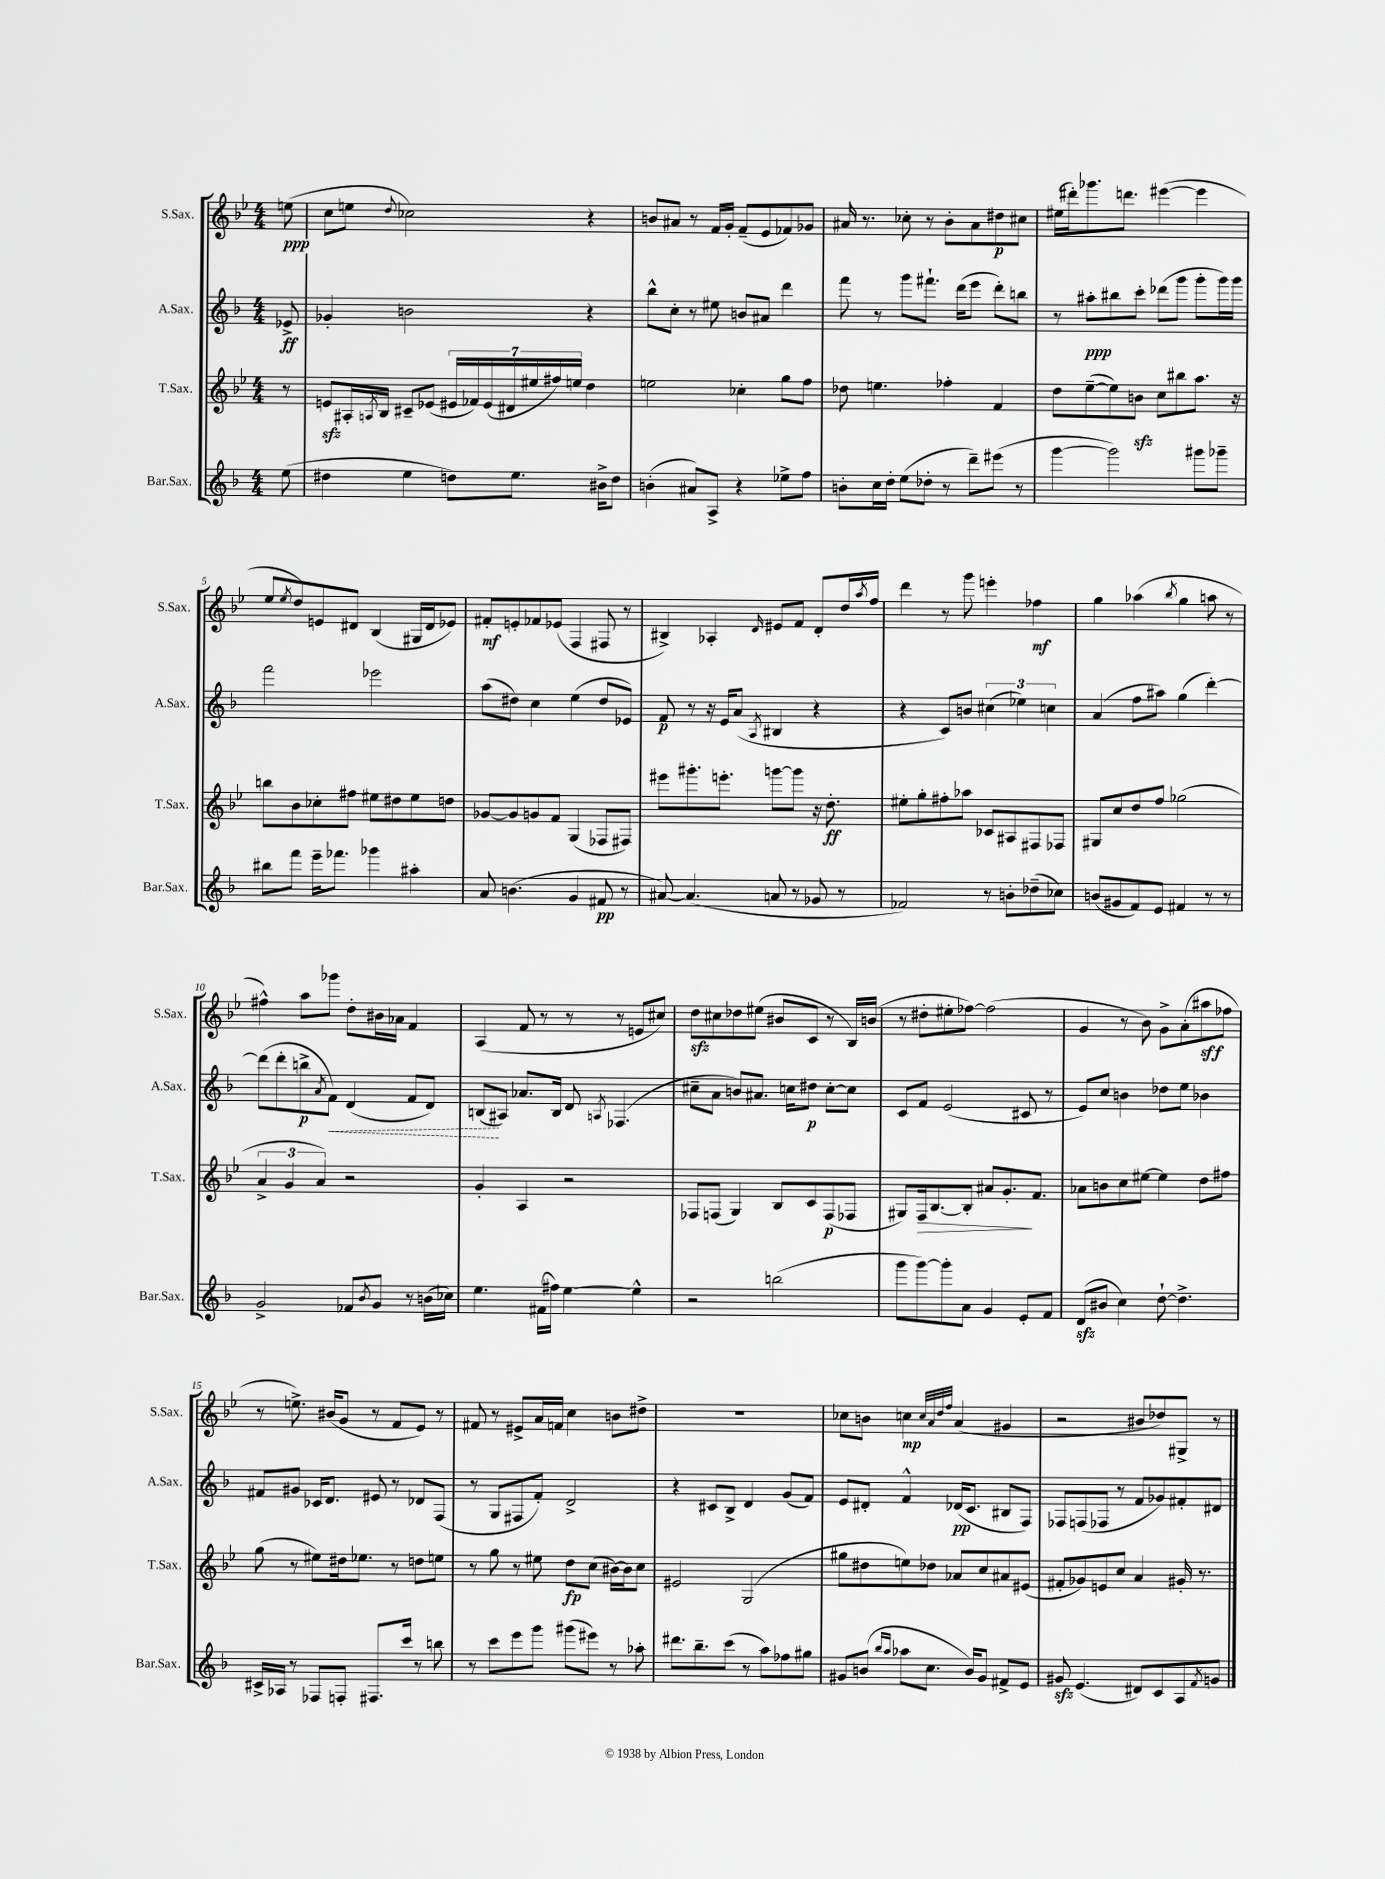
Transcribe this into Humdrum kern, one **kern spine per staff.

**kern	**dynam	**kern	**dynam	**kern	**dynam	**kern	**dynam
*part4	*part4	*part3	*part3	*part2	*part2	*part1	*part1
*staff4	*staff4	*staff3	*staff3	*staff2	*staff2	*staff1	*staff1
*I"Bar.Sax.	*	*I"T.Sax.	*	*I"A.Sax.	*	*I"S.Sax.	*
*I'Bar.Sax.	*	*I'T.Sax.	*	*I'A.Sax.	*	*I'S.Sax.	*
*clefG2	*	*clefG2	*	*clefG2	*	*clefG2	*
*k[b-]	*	*k[b-e-]	*	*k[b-]	*	*k[b-e-]	*
*M4/4	*	*M4/4	*	*M4/4	*	*M4/4	*
=	=	=	=	=	=	=	=
(8ee\	.	8r	.	8e-X^/	ff	(8een\	ppp
=1	=1	=1	=1	=1	=1	=1	=1
4dd#X\	.	8enzz/L	.	4g-X'/	.	8cc\L	.
.	.	16A#X'/L	.	.	.	8een\J	.
.	.	8qAn/	.	.	.	.	.
.	.	16B-/JJ	.	.	.	.	.
.	.	.	.	.	.	8qqdd/	.
4ee\	.	8c#X~/L	.	2bn\	.	2cc-X\)	.
.	.	(8e-X/J	.	.	.	.	.
8ddn\L)	.	28e#X/LL	.	.	.	.	.
.	.	28f-X/)	.	.	.	.	.
.	.	(28e#/	.	.	.	.	.
.	.	28d#X/	.	.	.	.	.
8.ee\J	.	.	.	.	.	.	.
.	.	28ee#X/	.	.	.	.	.
.	.	28ff#X/)	.	.	.	.	.
.	.	28een/JJ	.	.	.	.	.
.	.	4dd\	.	4r	.	4r	.
16b#X^\KL	.	.	.	.	.	.	.
8dd\J	.	.	.	.	.	.	.
=2	=2	=2	=2	=2	=2	=2	=2
(4bn'\	.	2een\	.	8bb-^^\L	.	8bn/L	.
.	.	.	.	8cc'\J	.	8a#X/J	.
8a#X/L)	.	.	.	8r	.	8r	.
8A^/J	.	.	.	8ee#X\	.	16f/LL	.
.	.	.	.	.	.	16g'/JJ	.
4r	.	4cc-X'\	.	8bn/L	.	(8f~/L	.
.	.	.	.	8a#X/J	.	8e-/	.
8ee-X^\L	.	8gg\L	.	4ddd\	.	8f-X/)	.
8ff\J	.	8ff\J	.	.	.	8g-X/J	.
=3	=3	=3	=3	=3	=3	=3	=3
8bn'\L	.	8dd-X\	.	8fff\	.	16a#X/	.
.	.	.	.	.	.	8.r	.
16cc\L	.	4.een\	.	8r	.	.	.
16dd'\JJ	.	.	.	.	.	.	.
(8ee\L	.	.	.	8ggg\L	.	8cc-X'\	.
8dd-X'\J	.	.	.	8.fff#X`\J	.	8r	.
8r	.	4ff-X'\	.	.	.	8b-'\L	.
.	.	.	.	(16ddd\KL	.	.	.
8ddd~\L)	.	.	.	8eee\J	.	8a#\	.
(8eee#X\J	.	4f/	.	8ddd'\L)	.	8dd#X\	p
8r	.	.	.	8bbn\J	.	8cc#X\J	.
=4	=4	=4	=4	=4	=4	=4	=4
[4ggg\	.	8dd\L	.	8r	.	(16ee#X\LL	.
.	.	.	.	.	.	16ddd#X'\J)	.
.	.	([8ee-~\	.	8aa#X'\L	ppp	8.ggg-X\	.
2ggg\])	.	8ee-\])	.	8bb#X\	.	.	.
.	.	.	.	.	.	8.dddn\J	.
.	.	8bnzz\J	.	8ccc'\J	.	.	.
.	.	8cc\L	.	(8ddd-X\L	.	([4eee#X\	.
.	.	8bb#X\	.	8ggg\J	.	.	.
8ggg#X\L	.	8.aa\J	.	8ggg'\L	.	4eee#\]	.
8ggg-X~\J	.	.	.	16ggg\L)	.	.	.
.	.	16r	.	16ggg\JJ	.	.	.
!!LO:LB:g=z
=5	=5	=5	=5	=5	=5	=5	=5
8bb#X\L	.	8bbn\L	.	2fff\	.	8ee-/L	.
.	.	.	.	.	.	8qee-/	.
8fff\J	.	8b-\	.	.	.	8dd/)	.
16eee~\KL	.	8cc-X'\	.	.	.	8en/	.
8.fff-X\J	.	.	.	.	.	.	.
.	.	8ff#X\J	.	.	.	8d#X/J	.
4ggg-X\	.	8ee#X\L	.	2eee-X\	.	(4B-/	.
.	.	8dd#X\	.	.	.	.	.
4aa#X'\	.	8ee#\	.	.	.	16G#X/LL	.
.	.	.	.	.	.	16d#/J	.
.	.	8ddn\J	.	.	.	8e-X/J)	.
=6	=6	=6	=6	=6	=6	=6	=6
8a/	.	[8g-X/L	.	(8aa\L	.	8f#X'/L	mf
(4.bn\	.	8g-/]	.	8dd#X\J)	.	8en'/	.
.	.	8gn/	.	4cc\	.	8f-X/	.
.	.	8f/J	.	.	.	(8e-X/J	.
4g/	.	(4G/	.	(4ee\	.	4F/	.
8f#X/	pp	8F-X/L	.	8dd#/L	.	8F#X/	.
8r	.	8F#X/J)	.	8e-X/J)	.	8r	.
=7	=7	=7	=7	=7	=7	=7	=7
[8a#X/)	.	8eee#X\L	.	8f/	p	4B#X^/)	.
(4.a#/]	.	8.ggg#X'\	.	8r	.	.	.
.	.	.	.	16r	.	4A-X'/	.
.	.	8.eeen'\J	.	16e/KL	.	.	.
.	.	.	.	(8a/J	.	.	.
.	.	.	.	8qA/	.	16qqd/	.
8an/	.	[8gggn\L	.	4B#X/	.	8e#X/L	.
8r	.	8ggg\J]	.	.	.	8f/J	.
8g-X/	.	16r	.	4r	.	8d'/L	.
.	.	8.dd'\	ff	.	.	.	.
8r	.	.	.	.	.	16dd/L	.
.	.	.	.	.	.	8qaa/	.
.	.	.	.	.	.	16ff/JJ	.
=8	=8	=8	=8	=8	=8	=8	=8
2f-X/)	.	8ee#X'\L	.	4r	.	4ddd\	.
.	.	8gg'\	.	.	.	.	.
.	.	8ff#X'\	.	8c/L)	.	8r	.
.	.	8aa-X\J	.	8bn/J	.	8ggg\	.
8r	.	8c-X/L	.	(6cc#X\	.	4eeen'\	.
8bn'\L	.	8A#X/	.	.	.	.	.
.	.	.	.	6ee-X\)	.	.	.
(8dd-X~\	.	8F#X/	.	.	.	4ff-X\	mf
.	.	.	.	6ccn\	.	.	.
8cc-X\J)	.	8F-X/J	.	.	.	.	.
=9	=9	=9	=9	=9	=9	=9	=9
(8bn/L	.	8G#X/L	.	(4a/	.	4gg\	.
8g#X/	.	8cc/	.	.	.	.	.
8f/)	.	8dd/	.	8ff\L	.	(4aa-X\	.
8e/J	.	8ff/J	.	8aa#X\J)	.	.	.
.	.	.	.	.	.	8qbb-/	.
4f#X/	.	(2gg-X\	.	(4gg\	.	4gg\	.
8r	.	.	.	[4ddd'\)	.	8aan\	.
8r	.	.	.	.	.	8r	.
!!LO:LB:g=z
=10	=10	=10	=10	=10	=10	=10	=10
2g^/	.	6a^/	.	(8ddd\L]	.	4ff#X^^\)	.
.	.	.	.	8ddd'\	.	.	.
.	.	6g/	.	.	.	.	.
.	.	.	.	8bbn^\	p	8aa\L	.
.	.	6a/)	.	.	.	.	.
.	.	.	.	8qa/	.	.	.
!	!	!	!	!	!LO:HP:b	!	!
.	.	.	.	8f\J)	<	8ggg-X\J	.
8f-X/L	.	2r	.	(4d/	.	8dd'\L	.
8qb-/	.	.	.	.	.	.	.
8g/J	.	.	.	.	.	16b#X\L	.
.	.	.	.	.	.	16a-X\JJ	.
8r	.	.	.	8f/L	.	4f/	.
(16bn\LL	.	.	.	8d/J)	.	.	.
16cc-X\JJ)	.	.	.	.	.	.	.
=11	=11	=11	=11	=11	=11	=11	=11
4.ee\	.	4g'/	.	(8Bn/L	.	(4A/	.
.	.	.	.	8A#X/J)	[	.	.
.	.	4A/	.	8.a-X/L	.	8f/	.
(16f#X\LL	.	.	.	.	.	8r	.
16ff#X\JJ)	.	.	.	16B/Jk	.	.	.
[4ee\	.	2r	.	8d/	.	8r	.
.	.	.	.	8qAn/	.	.	.
.	.	.	.	(4.F-X/	.	8r	.
4ee^^\]	.	.	.	.	.	8en/L	.
.	.	.	.	.	.	8cc#X/J)	.
=12	=12	=12	=12	=12	=12	=12	=12
2r	.	8F-X/L	.	8cc#X~\L	.	8ddzz\L	.
.	.	(8Fn/J	.	8a\J	.	8cc#X\	.
.	.	4G/)	.	8bn/L)	.	8dd-X\	.
.	.	.	.	8.a#X/J	.	(8ee#X\J	.
(2bbn\	.	8B-/L	.	.	.	8b#X/L	.
.	.	.	.	16ccn\KL	.	.	.
.	.	8c/	.	8dd#X\J	p	8c/J	.
.	.	(8F/	p	[8cc'\L	.	8r	.
.	.	8F-X/J	.	8cc\J]	.	16B-/LL)	.
.	.	.	.	.	.	(16bn/JJ	.
=13	=13	=13	=13	=13	=13	=13	=13
8ggg\L	.	8G#X/L)	.	8c/L	.	8r	.
!	!	!	!LO:HP:b	!	!	!	!
[8ggg\)	.	16F/k	>	8f/J	.	8dd#X'\L	.
.	.	[8.B-/	.	.	.	.	.
8ggg'\]	.	.	.	(2e/	.	8ee#X'\	.
8a\J	.	8B-'/J]	.	.	.	[8ff-X\J)	.
4g/	.	8a#X/L	.	.	.	(2ff-\]	.
.	.	8.g'/	.	.	.	.	.
8e'/L	.	.	.	8c#X/	.	.	.
.	.	8.f/J	]	.	.	.	.
8f/J	.	.	.	8r	.	.	.
=14	=14	=14	=14	=14	=14	=14	=14
(8dzz/L	.	8a-X\L	.	8e/L)	.	4g/	.
8b#X/J	.	8bn\	.	8cc/J	.	.	.
4cc\)	.	8cc\	.	4bn\	.	8r	.
.	.	[8ee#X\J	.	.	.	8b-\)	.
[8dd`\	.	4ee#\]	.	8dd-X\L	.	8g^\L	.
4.dd^\]	.	.	.	8ee\J	.	(8a'\	.
.	.	8dd\L	.	4b-X\	.	8aa#X\	sff
.	.	8ff#X\J	.	.	.	8ff-X\J	.
!!LO:LB:g=z
=15	=15	=15	=15	=15	=15	=15	=15
16c#X^/LL	.	(8gg\	.	8f#X/L	.	8r	.
16A-X/JJ	.	.	.	.	.	.	.
8r	.	8r	.	8g#X/J	.	8.een^\)	.
8F-X/L	.	8ee#X\L)	.	16c-X/KL	.	.	.
.	.	.	.	8.d/J	.	(16b#X/KL	.
8Fn'/J	.	16dd#X\k	.	.	.	8g/J	.
.	.	8.ee-X\J	.	.	.	.	.
8.F#X/L	.	.	.	8e#X/	.	8r	.
.	.	8r	.	8r	.	8f/L	.
16ccc/Jk	.	.	.	.	.	.	.
8r	.	8ddn\L	.	8d-X/L	.	8e-/J)	.
8bbn\	.	8een\J	.	(8F/J	.	8r	.
=16	=16	=16	=16	=16	=16	=16	=16
8r	.	8r	.	8r	.	8f#X/	.
8ccc\L	.	8gg\	.	8G/L	.	8r	.
8eee\	.	8r	.	8F#X/	.	8e#X^/L	.
8ggg\J	.	8ee#X\	.	8f'/J)	.	16a/L	.
.	.	.	.	.	.	16fn/JJ	.
(8ggg#X\L	.	8dd\L	fp	2d^/	.	4cc\	.
8eee#X\J)	.	(8cc\J	.	.	.	.	.
8r	.	[16b#X\LL)	.	.	.	8bn\L	.
.	.	16b#\J]	.	.	.	.	.
8aa-X'\	.	8cc\J	.	.	.	8dd#X^\J	.
=17	=17	=17	=17	=17	=17	=17	=17
8.ddd#X\L	.	2e#X/	.	4r	.	1r	.
8.bb-~\	.	.	.	.	.	.	.
.	.	.	.	8c#X/L	.	.	.
(8ccc\J	.	.	.	8B-^/J	.	.	.
8r	.	(2G/	.	4d/	.	.	.
8aa\L)	.	.	.	.	.	.	.
8ff-X\	.	.	.	(8g/L	.	.	.
8gg#X\J	.	.	.	8f/J)	.	.	.
=18	=18	=18	=18	=18	=18	=18	=18
8g#X/L	.	8gg#X\L	.	8e/L	.	8cc-X\L	.
(8bn/J	.	8dd#X\	.	8d#X'/J	.	8bn\J	.
16qqbb-/LL	.	.	.	.	.	.	.
16qqaa/JJ	.	.	.	.	.	.	.
8aa-X\L	.	8een\)	.	4f^^/	.	4ccn\	mp
8.cc\J	.	8dd-X\J	.	.	.	.	.
.	.	.	.	.	.	32qqcc/LLL	.
.	.	.	.	.	.	32qqa/	.
.	.	.	.	.	.	32qqdd/	.
.	.	.	.	.	.	32qqff/JJJ	.
.	.	8a-X/L	.	(16d-X/KL	pp	(4a/	.
16b/KL)	.	.	.	8.c/J	.	.	.
8g#/J	.	8cc/	.	.	.	.	.
8f#X^/L	.	8a#X/	.	8B#X/L	.	4g#X/	.
8e/J	.	(8e#X/J	.	8F/J)	.	.	.
=19	=19	=19	=19	=19	=19	=19	=19
8g#Xzz/	.	8f#X'/L	.	8F-X/L	.	2r	.
(4.e/	.	8g-X/)	.	(8Fn/	.	.	.
.	.	8en/	.	8F-X/J	.	.	.
.	.	8cc/J	.	8r	.	.	.
8d#X/L)	.	4a/	.	8f/L	.	8b#X/L	.
8c/	.	.	.	8g-X/)	.	8dd-X/)	.
8A/	.	16g#X'/	.	8f#X'/	.	8G#X^/J	.
.	.	8.r	.	.	.	.	.
8qf/	.	.	.	.	.	.	.
8gn/J	.	.	.	8d#X/J	.	8r	.
==	==	==	==	==	==	==	==
*-	*-	*-	*-	*-	*-	*-	*-
